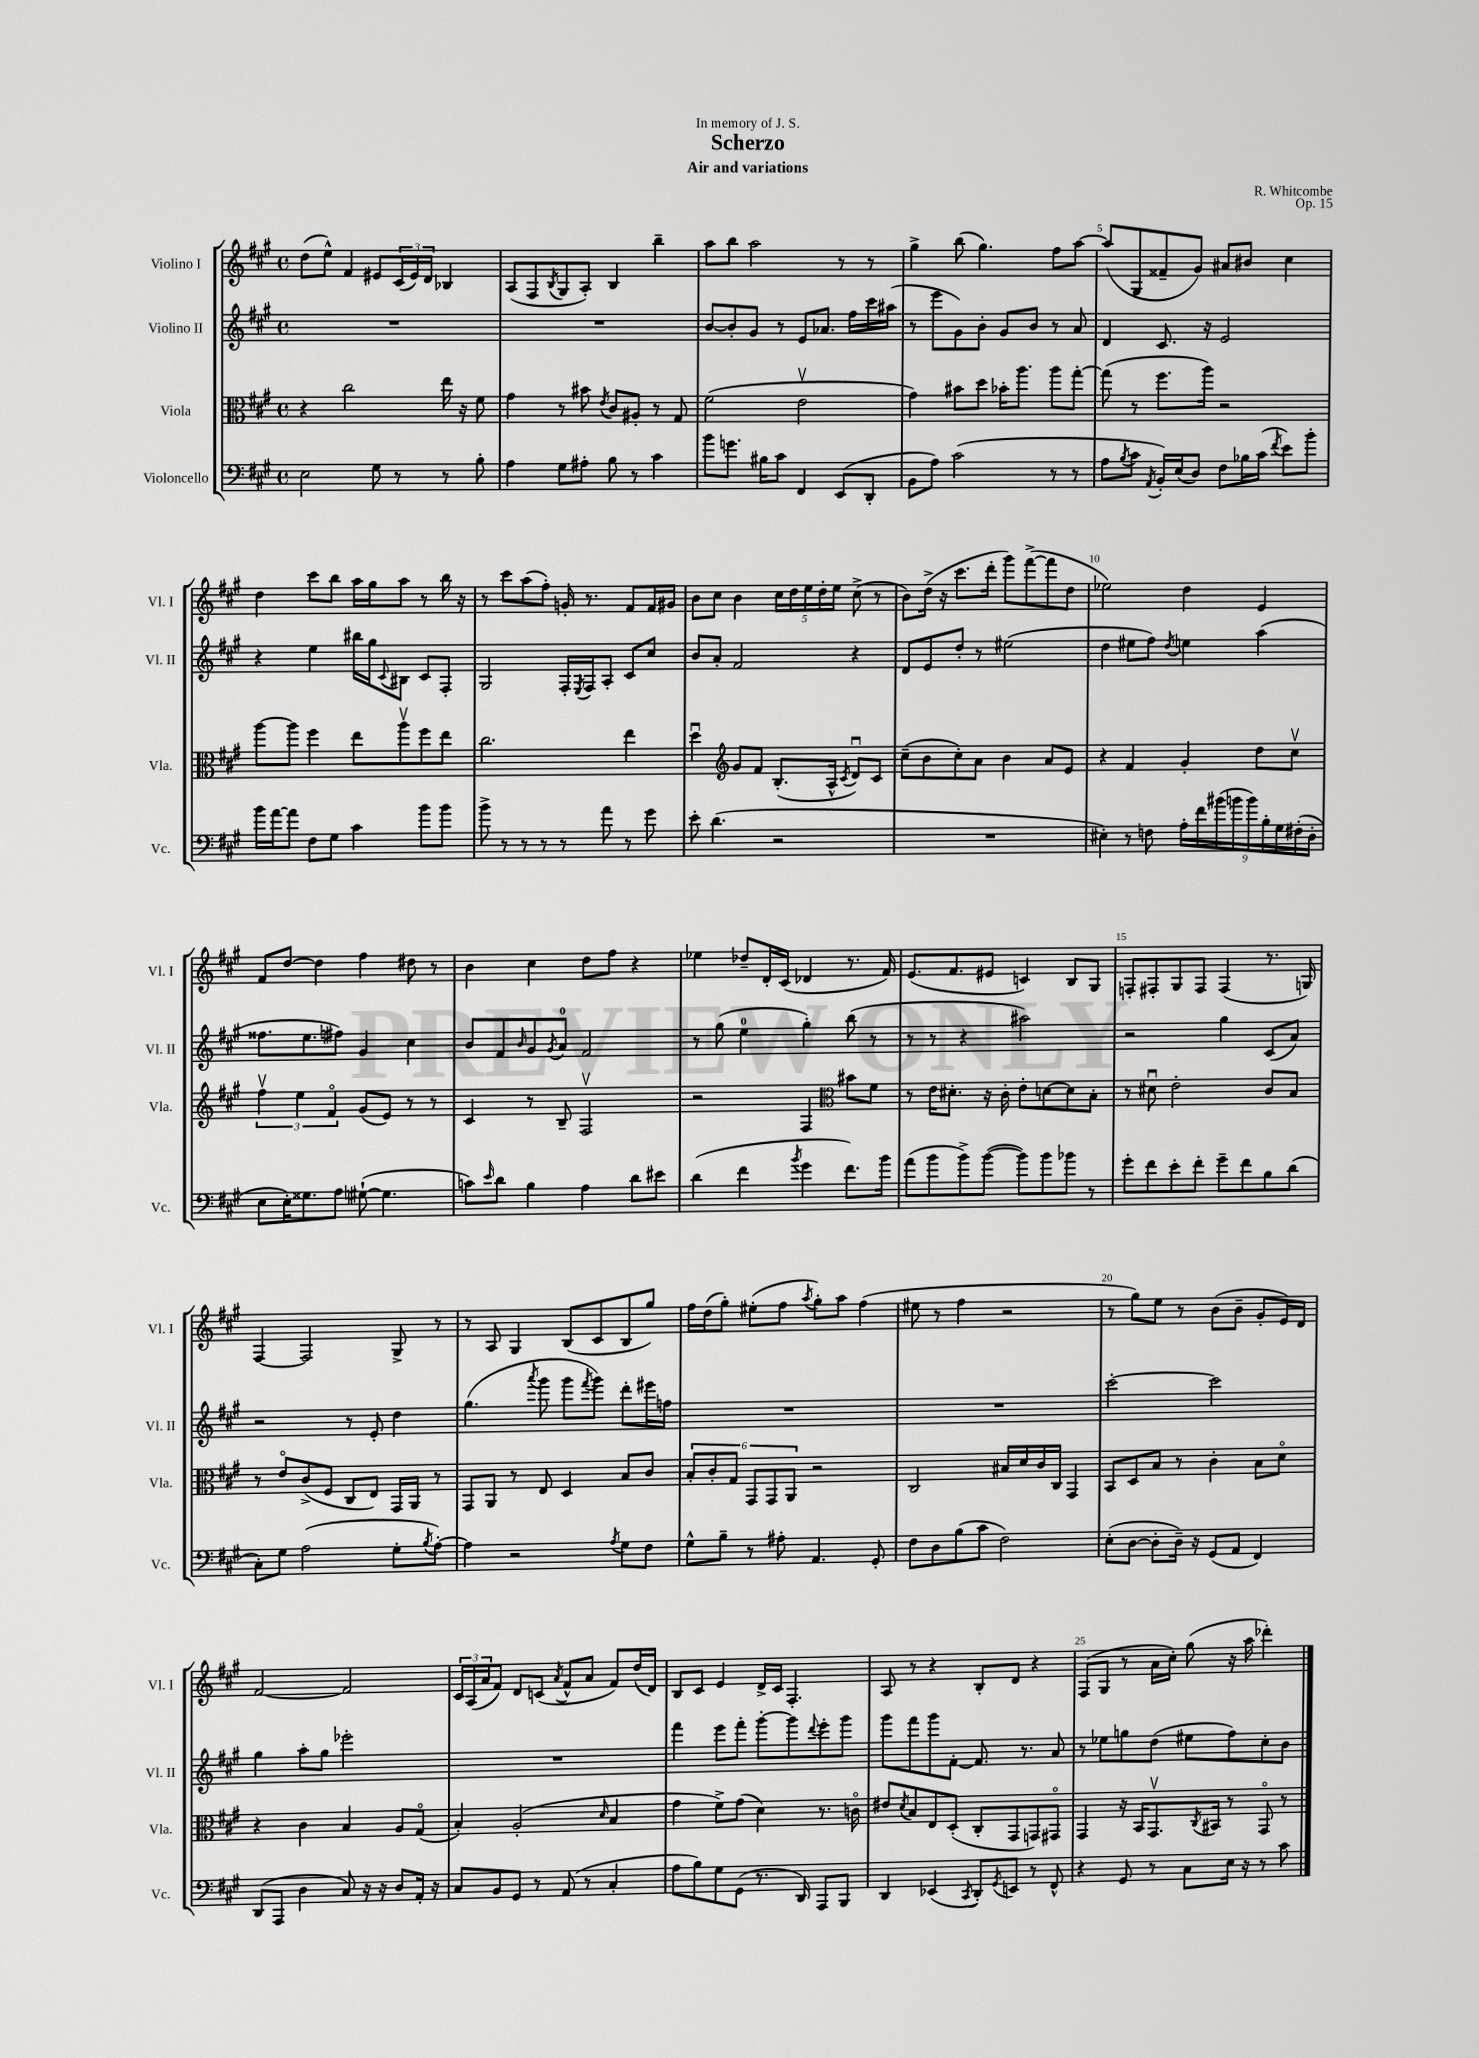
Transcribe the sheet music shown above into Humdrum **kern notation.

**kern	**kern	**kern	**kern
*staff4	*staff3	*staff2	*staff1
*clefF4	*clefC3	*clefG2	*clefG2
*k[f#c#g#]	*k[f#c#g#]	*k[f#c#g#]	*k[f#c#g#]
*M4/4	*M4/4	*M4/4	*M4/4
*met(c)	*met(c)	*met(c)	*met(c)
2E\	4r	1r	(8dd\L
.	.	.	8ee^^\J)
.	2cc#\	.	4f#/
8G#\	.	.	8e#/L
8r	.	.	(24c#/L
.	.	.	24e#/)
.	.	.	24d/JJ
8r	16ee\	.	4B-/
.	16r	.	.
8B'\	8f#\	.	.
=	=	=	=
4A\	4g#\	1r	(8A/L
.	.	.	8F#/
.	.	.	8qB/
8G#\L	8r	.	8G#/
8A#'\J	8b#\	.	8A'/J)
.	8qe/	.	.
8B\	8c#/L	.	4B/
8r	8A#'/J	.	.
4c#\	8r	.	4bb~\
.	8G#/	.	.
=	=	=	=
8b\L	(2f#\	[8b/L	8aa\L
8.g\J	.	8b'/]	8bb\J
.	.	8g#/J	2aa\
16B#\LK	.	.	.
8c#\J	.	8r	.
4FF#/	2ev\	8e/L	.
.	.	8.a-/J	.
(8EE/L	.	.	8r
.	.	16ff#\LL	.
8DD'/J	.	16ccc#\	8r
.	.	(16aa#\JJ	.
=	=	=	=
8BB\L	4g#\)	8r	4gg#^\
8A\J)	.	8eee\L	.
(2c#\	8b#\L	8g#\)	(8bb\
.	8dd\J	8b'\J	4.gg#\)
.	16b-'\LK	8g#/L	.
.	8.aa\J	.	.
.	.	8b/J	.
8r	8aa\L	8r	8ff#\L
8r	[8gg#'\J	8a/	[8aa\J
=	=	=	=
8A\L	(8gg#\]	4d/	(8aa/]L
8qB/	.	.	.
8c#\J	8r	.	8G#/
8qAA/	.	.	.
16BB'/LL)	8.ff#\L	8.c#/	8f##~/
(16E/J	.	.	.
8D/J)	.	.	8g#/J)
.	16aa\Jk)	16r	.
8F#\L	2r	2e/	8a#/L
16B-\L	.	.	8b#/J
(16c#\JJ	.	.	.
8qf#/	.	.	.
8e\L)	.	.	4cc#\
8b'\J	.	.	.
=	=	=	=
16b\LL	[8aa\L	4r	4dd\
[16a\J	.	.	.
8a\]J	8aa\]J	.	.
8F#\L	4ff#\	4ee\	8ccc#\L
8G#\J	.	.	8bb\J
4c#\	8ee\L	16bb#\LL	16aa\LL
.	.	16gg#\J	16gg#\J
.	.	8qqc#/	.
.	8aav\	8B#\J	8aa\J
8b\L	8ff#\	8c#/L	8r
8b\J	8ee\J	8F#'/J	16bb\
.	.	.	16r
=	=	=	=
8b^\	2.cc#\	2G#/	8r
8r	.	.	8ccc#\L
8r	.	.	(8aa\
8r	.	.	8ff#'\J)
8r	.	16F#'/LL	16g'/
.	.	8qE/	.
.	.	16F#/J	8.r
8a\	.	8A'/J	.
8r	4ee\	8c#/L	8f#/L
8g#\	.	8cc#/J	16f#/L
.	.	.	16g#/JJ
=	=	=	=
8e'\	4ddu\	8b/L	8b\L
(4.d\	.	8a'/J	8cc#\J
*	*clefG2	*	*
.	8g#/L	2f#/	4b\
.	8f#/J	.	.
2r	(8.B'/L	.	20cc#\LL
.	.	.	20dd\
.	.	.	20ee\
.	.	.	20dd'\
.	16A^^/Jk	.	.
.	.	.	20ee\JJ
.	8qc#/	.	.
.	8du/L)	4r	(8cc#^\
.	8c#/J	.	8r
=	=	=	=
1r	(8cc#~\L	8d/L	8b\L)
.	8b\	8e/	(16dd^\Jk
.	.	.	16r
.	8cc#'\)	8dd'/J	8.ccc#\L
.	8a\J	8r	.
.	.	.	16ddd'\Jk
.	4b\	(2ee#\	8ggg#\L)
.	.	.	([8fff#^\
.	8a/L	.	8fff#\]
.	8e/J	.	8dd\J
=	=	=	=
4E#'\)	4r	4dd\	2ee-\)
8r	4f#/	8ee#\L	.
8F\	.	8ff#\J)	.
.	.	8qdd/	.
18A'\LL	4g#'/	4ee\	4dd\
18f#\	.	.	.
(18b#\	.	.	.
18b\	.	.	.
18b\)	.	.	.
.	8dd\L	(4aa\	4e/
18B'\	.	.	.
18G#\	.	.	.
.	8cc#v\J	.	.
(18F#'\	.	.	.
18D'\JJ	.	.	.
=	=	=	=
8E\L	6ff#v\	8.ff##\L	8f#/L
16E'\K)	.	.	[8dd/J
.	6ee\	.	.
8.G##\	.	8.ee\	.
.	.	.	4dd\]
.	6f#o/	.	.
8A\J	.	8ff#\J)	.
([8G#`\	(8g#/L	4g#/	4ff#\
4.G#\]	8e/J)	.	.
.	8r	4cc#\	8dd#\
.	8r	.	8r
=	=	=	=
8c\L)	4c#/	8b/L	4b\
16qqe/	.	.	.
8d\J	.	8f#/	.
.	.	16qqb/	.
4B\	8r	8g#/	4cc#\
.	.	8qg#/	.
.	8B~/	8a/J	.
4A\	2F#v/	2f#/	8dd\L
.	.	.	8ff#\J
8d\L	.	.	4r
8e#\J	.	.	.
=	=	=	=
(4d\	2r	8r	4ee-\
.	.	(8gg#\	.
4f#\	.	4ee\	8dd-~/L
.	.	.	16d'/L
.	.	.	(16c#/JJ
8qb/	.	.	.
4g#\	4F#/	4gg#'\)	4d-/
*	*clefC3	*	*
8.f#\L)	8b#\L	(8bb\	8.r
.	8f#\J	8r	.
16b\Jk	.	.	16f#/)
=	=	=	=
(8a\L	8r	8r	(8.e/L
8b\	16e\LK	8r	.
.	8.d#'\J	.	8.f#/
8b^\)	.	4r	.
([8b\J	16r	.	8e#/J
.	16c#'\	.	.
8b\]L)	8e'\L	2aa#\)	4c/)
8b\	[8d\	.	.
8b-\J	8d\]	.	8B/L
8r	8B'\J	.	8G#/J
=	=	=	=
8g#'\L	8r	2r	8F'/L
8f#\	8d#u\	.	8F#'/
8e'\	2e'\	.	8G#/
8f#'\J	.	.	8F#/J
8g#~\L	.	4gg#\	(4F#/
8f#\	.	.	.
8B\	8c#/L	(8c#/L	8.r
(8d\J	8B/J	8a/J)	.
.	.	.	16G/)
=	=	=	=
8C#'\L)	8r	2r	[4F#/
8G#\J	8eo/L	.	.
(2A\	(8c#^/	.	2F#/]
.	8F#/J	.	.
.	8C#/L	8r	.
.	8E/J)	8e'/	.
8G#'\L	16GG#/LL	4dd\	8G#^/
.	16AA/JJ	.	.
8qB/	.	.	.
[8A'\J)	8r	.	8r
=	=	=	=
4A\]	8GG#/L	(4.gg#\	8r
.	8AA/J	.	8A/
2r	8r	.	4G#/
.	.	8qaaa/	.
.	8E/	8ggg#\	.
.	4D/	8ggg#\L	(8B/L
.	.	8qfff#/	.
.	.	8ggg#\J)	8c#/
8qA/	.	.	.
8G#\L	8B/L	8ddd'\L	8B/
8F#\J	8c#/J	16eee#\L	8gg#/J)
.	.	16ff\JJ	.
=	=	=	=
8G#^^\L	12B'/L	1r	16ff#\LL
.	.	.	(16dd\J
.	12c#'/	.	.
8B~\J	.	.	8gg#'\J)
.	12G#/J	.	.
8r	12GG#/L	.	(8ee#'\L
.	12GG#/	.	.
8A#'\	.	.	8ff#\J
.	12AA/J	.	.
.	.	.	8qaa/
4.AA/	2r	.	8gg#'\L)
.	.	.	8aa\J
.	.	.	(4ff#\
8GG#'/	.	.	.
=	=	=	=
8F#\L	2C#/	1r	8ee#\
8D\	.	.	8r
(8B\	.	.	4ff#\
8c#\J	.	.	.
2F#\)	16B#/LL	.	2r
.	16d/	.	.
.	16c#/	.	.
.	16C#/JJ	.	.
.	4GG#/	.	.
=	=	=	=
(8E'\L	8BB/L	[2ccc#'\	8r
[8D\J	8D/	.	8gg#\L)
8D'\]L	8B/J	.	8ee\J
16D~\Jk)	8r	.	8r
16r	.	.	.
(8GG#/L	4c#'\	2ccc#\]	(8b\L
8AA/J	.	.	8b~\J
4FF#/)	8B\L	.	8g#'/L
.	8do\J	.	16e/L)
.	.	.	16d/JJ
=	=	=	=
(8DD/L	4r	4gg#\	[2f#/
8AAA/J	.	.	.
4D\	4c#\	8aa'\L	.
.	.	8gg#\J	.
8C#/)	4B/	2eee-'\	2f#/]
16r	.	.	.
16r	.	.	.
8D/L	8A/L	.	.
16AA'/Jk	(8G#o/J	.	.
16r	.	.	.
=	=	=	=
8C#/L	4B'/)	1r	24c#/LL
.	.	.	(24A/
.	.	.	24a/J
8BB/	.	.	8f#/J)
8GG#/J	(2A'/	.	8d/L
8r	.	.	(8c/J
.	.	.	8qa/
(8AA/	.	.	8f#^^/L
8r	.	.	8a/J
.	16qqd/	.	.
4C#'/	4B/	.	8f#/L)
.	.	.	(16dd/L
.	.	.	16d/JJ)
=	=	=	=
8A\L	4g#\	4fff#\	8B/L
8B\)	.	.	8c#/J
8G#\	8f#^\L)	8eee\L	4e/
(8GG#\J	(8g#\J	8fff#'\J	.
8.r	4d\)	[8ggg#'\L	16d^/LL
.	.	.	16c#/JJ
.	.	8ggg#\]	4.F#'/
16DD/)	.	.	.
.	.	8qqddd/	.
8AAA/L	8.r	8eee'\	.
8BBB/J	.	8ggg#\J	.
.	16co\	.	.
=	=	=	=
4DD/	8e#/L	8ggg#\L	8A/
.	8qd/	.	.
.	8B/	8fff#\	8r
(4EE-/	8E/	8ggg#\	4r
.	(8D'/J	[8f#'\J	.
8qCC#/	.	.	.
8DD'/L)	8C#'/L	8.f#/]	8B'/L
8qGG#/	.	.	.
8EE/J	8GG#/	.	8d/J
.	.	8.r	.
8r	8GG/)	.	4r
8FF#^^/	8GG#o/J	8a/	.
=	=	=	=
4r	4GG#/	8r	(8F#/L
.	.	8ee-\L	8G#/J
8GG#/	16r	8gg\	8r
.	16BB/LK	.	.
8r	8.GG#v/	(8dd\J	16a\LL
.	.	.	16cc#'\JJ)
8C#\L	.	8ee#\L	(8gg#\
.	8qC#/	.	.
.	16BB#/Jk	.	.
16E\Jk	8r	8ff#\)	16r
16r	.	.	16aa\
8r	8GG#o/	8cc#'\	4ddd-'\)
8c#\	8r	8b\J	.
==	==	==	==
*-	*-	*-	*-
